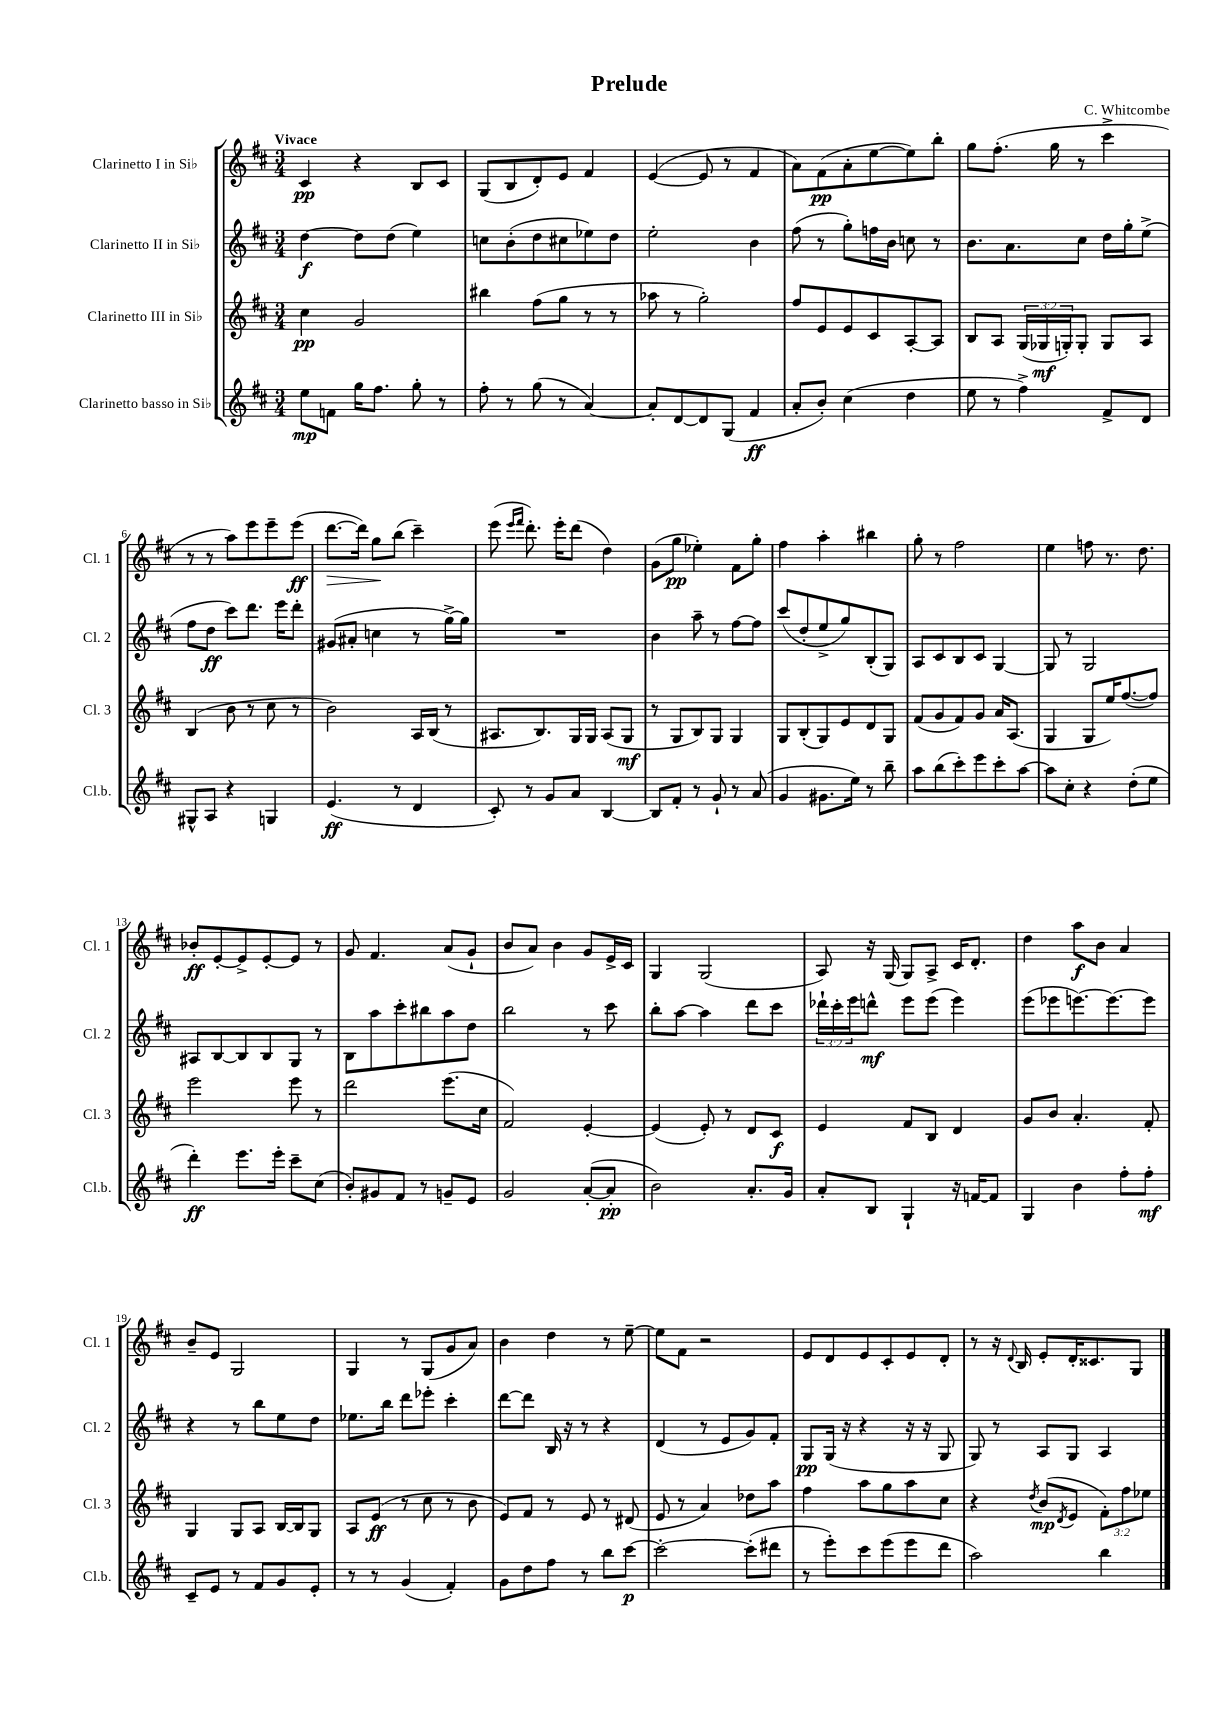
\header { title = "Prelude" composer = "C. Whitcombe" }
<<
\new StaffGroup <<
\new Staff = "s0" \with { instrumentName = "Clarinetto I in Sib" shortInstrumentName = "Cl. 1" } {
    \clef treble \key d \major \numericTimeSignature \time 3/4 \tempo "Vivace"
    cis'4\pp r4 b8 cis'8 |
    g8( b8 d'8-.) e'8 fis'4 |
    e'4~( e'8 r8 fis'4 |
    a'8) fis'8\pp( a'8-. e''8~ e''8) b''8-. |
    g''8 fis''8.-.( g''16 r8 cis'''4-> |
    r8 r8 a''8) e'''8 e'''8-- e'''8\ff( |
    d'''8.~\> d'''16) g''8\! b''8( cis'''4--) |
    e'''8( \grace { e'''16 fis'''16 } d'''8.-.) e'''16-. d'''8( d''4) |
    g'8( g''8\pp ees''4-.) fis'8 g''8-. |
    fis''4 a''4-. bis''4 |
    g''8-. r8 fis''2 |
    e''4 f''8 r8. d''8. |
    bes'8-.\ff e'8~-. e'8-> e'8~-. e'8 r8 |
    g'8 fis'4. a'8( g'8-! |
    b'8 a'8) b'4 g'8 e'16-> cis'16 |
    g4 g2( |
    a8) r16 g16( g8) a8-> cis'16 d'8.-. |
    d''4 a''8\f b'8 a'4 |
    b'8-- e'8 g2 |
    g4 r8 g8( g'8 a'8) |
    b'4 d''4 r8 e''8~-- |
    e''8 fis'8 r2 |
    e'8 d'8 e'8 cis'8-. e'8 d'8-. |
    r8 r16 \appoggiatura { d'8 } b16 e'8-. d'16-. cisis'8. g8 \bar "|." |
}
\new Staff = "s1" \with { instrumentName = "Clarinetto II in Sib" shortInstrumentName = "Cl. 2" } {
    \clef treble \key d \major \numericTimeSignature \time 3/4 \override Staff.TupletNumber.text = #tuplet-number::calc-fraction-text
    d''4~\f d''8 d''8( e''4) |
    c''8 b'8-.( d''8 cis''8 ees''8) d''8 |
    e''2-. b'4 |
    fis''8( r8 g''8-.) f''16 b'16 c''8 r8 |
    b'8. a'8. cis''8 d''16 g''16-. e''8->( |
    fis''8 d''8\ff cis'''8) d'''8. e'''16 d'''8-. |
    gis'8( ais'8-. c''4 r8 g''16~->) g''16 |
    R2. |
    b'4 a''8-- r8 fis''8~ fis''8 |
    cis'''8( d''8-. e''8-> g''8) b8-.( g8) |
    a8 cis'8 b8 cis'8 g4~ |
    g8 r8 g2 |
    ais8 b8~ b8 b8 g8 r8 |
    b8 a''8 cis'''8-. bis''8 a''8 d''8 |
    b''2 r8 cis'''8 |
    b''8-. a''8~ a''4 d'''8 cis'''8 |
    \tuplet 3/2 { des'''16-! cis'''16-. e'''16 } d'''8-^\mf e'''8 e'''8( e'''4) |
    e'''8( ees'''8 e'''8.~) e'''8.~ e'''8 |
    r4 r8 b''8 e''8 d''8 |
    ees''8. b''16 d'''8 ees'''8-. cis'''4-. |
    d'''8~ d'''8 b16 r16 r8 r4 |
    d'4( r8 e'8 g'8) fis'8-. |
    g8\pp g16( r16 r4 r16 r16 g8 |
    g8) r8 a8 g8 a4 \bar "|." |
}
\new Staff = "s2" \with { instrumentName = "Clarinetto III in Sib" shortInstrumentName = "Cl. 3" } {
    \clef treble \key d \major \numericTimeSignature \time 3/4 \override Staff.TupletNumber.text = #tuplet-number::calc-fraction-text
    cis''4\pp g'2 |
    bis''4 fis''8( g''8 r8 r8 |
    aes''8 r8 g''2-.) |
    fis''8 e'8 e'8 cis'8 a8~-. a8 |
    b8 a8 \tuplet 3/2 { g16( ges16\mf g16-.) } g8-. g8 a8 |
    b4( b'8 r8 cis''8 r8 |
    b'2) a16 b16( r8 |
    ais8. b8.) g16 g16 ais8( g8\mf |
    r8 g8 b8) g8 g4 |
    g8 b8-.( g8) e'8 d'8 g8 |
    fis'8( g'8 fis'8) g'8 a'16 a8.( |
    g4 g8 e''16) fis''8.~( fis''8) |
    e'''2 e'''8 r8 |
    d'''2 e'''8.( cis''16 |
    fis'2) e'4~-. |
    e'4( e'8-.) r8 d'8 cis'8\f |
    e'4 fis'8 b8 d'4 |
    g'8 b'8 a'4.-. fis'8-. |
    g4 g8 a8 b16~ b16 g8 |
    a8 e'8\ff( r8 cis''8 r8 b'8 |
    e'8) fis'8 r8 e'8 r8 dis'8( |
    e'8 r8 a'4) des''8 a''8 |
    fis''4 a''8 g''8 a''8 cis''8 |
    r4 \acciaccatura { d''8 } b'8\mp( \acciaccatura { d'8 } e'8 \tuplet 3/2 { fis'8-.) fis''8 ees''8 } \bar "|." |
}
\new Staff = "s3" \with { instrumentName = "Clarinetto basso in Sib" shortInstrumentName = "Cl.b." } {
    \clef treble \key d \major \numericTimeSignature \time 3/4
    e''8\mp f'8 g''16 fis''8. g''8-. r8 |
    fis''8-. r8 g''8( r8 a'4~) |
    a'8-. d'8~ d'8 g8( fis'4\ff |
    a'8-. b'8-.) cis''4( d''4 |
    e''8 r8 fis''4->) fis'8-> d'8 |
    gis8-^ a8 r4 g4 |
    e'4.\ff( r8 d'4 |
    cis'8-.) r8 g'8 a'8 b4~ |
    b8 fis'8-. r8 g'8-! r8 a'8( |
    g'4 gis'8. e''16) r8 b''8-- |
    a''8 b''8( cis'''8-.) e'''8 cis'''8-. a''8~ |
    a''8 cis''8-. r4 d''8-.( e''8 |
    d'''4-.\ff) e'''8. e'''16-. cis'''8-- cis''8( |
    b'8-.) gis'8 fis'8 r8 g'8-- e'8 |
    g'2 a'8~-.( a'8-.\pp |
    b'2) a'8.-. g'16 |
    a'8-. b8 g4-! r16 f'16~ f'8 |
    g4 b'4 fis''8-. fis''8-.\mf |
    cis'8-- e'8 r8 fis'8 g'8 e'8-. |
    r8 r8 g'4( fis'4-.) |
    g'8 d''8 fis''8 r8 b''8 cis'''8~\p |
    cis'''2~-. cis'''8-.( dis'''8 |
    r8 e'''8-.) cis'''8 e'''8( e'''8 d'''8 |
    a''2) b''4 \bar "|." |
}
>>
>>
